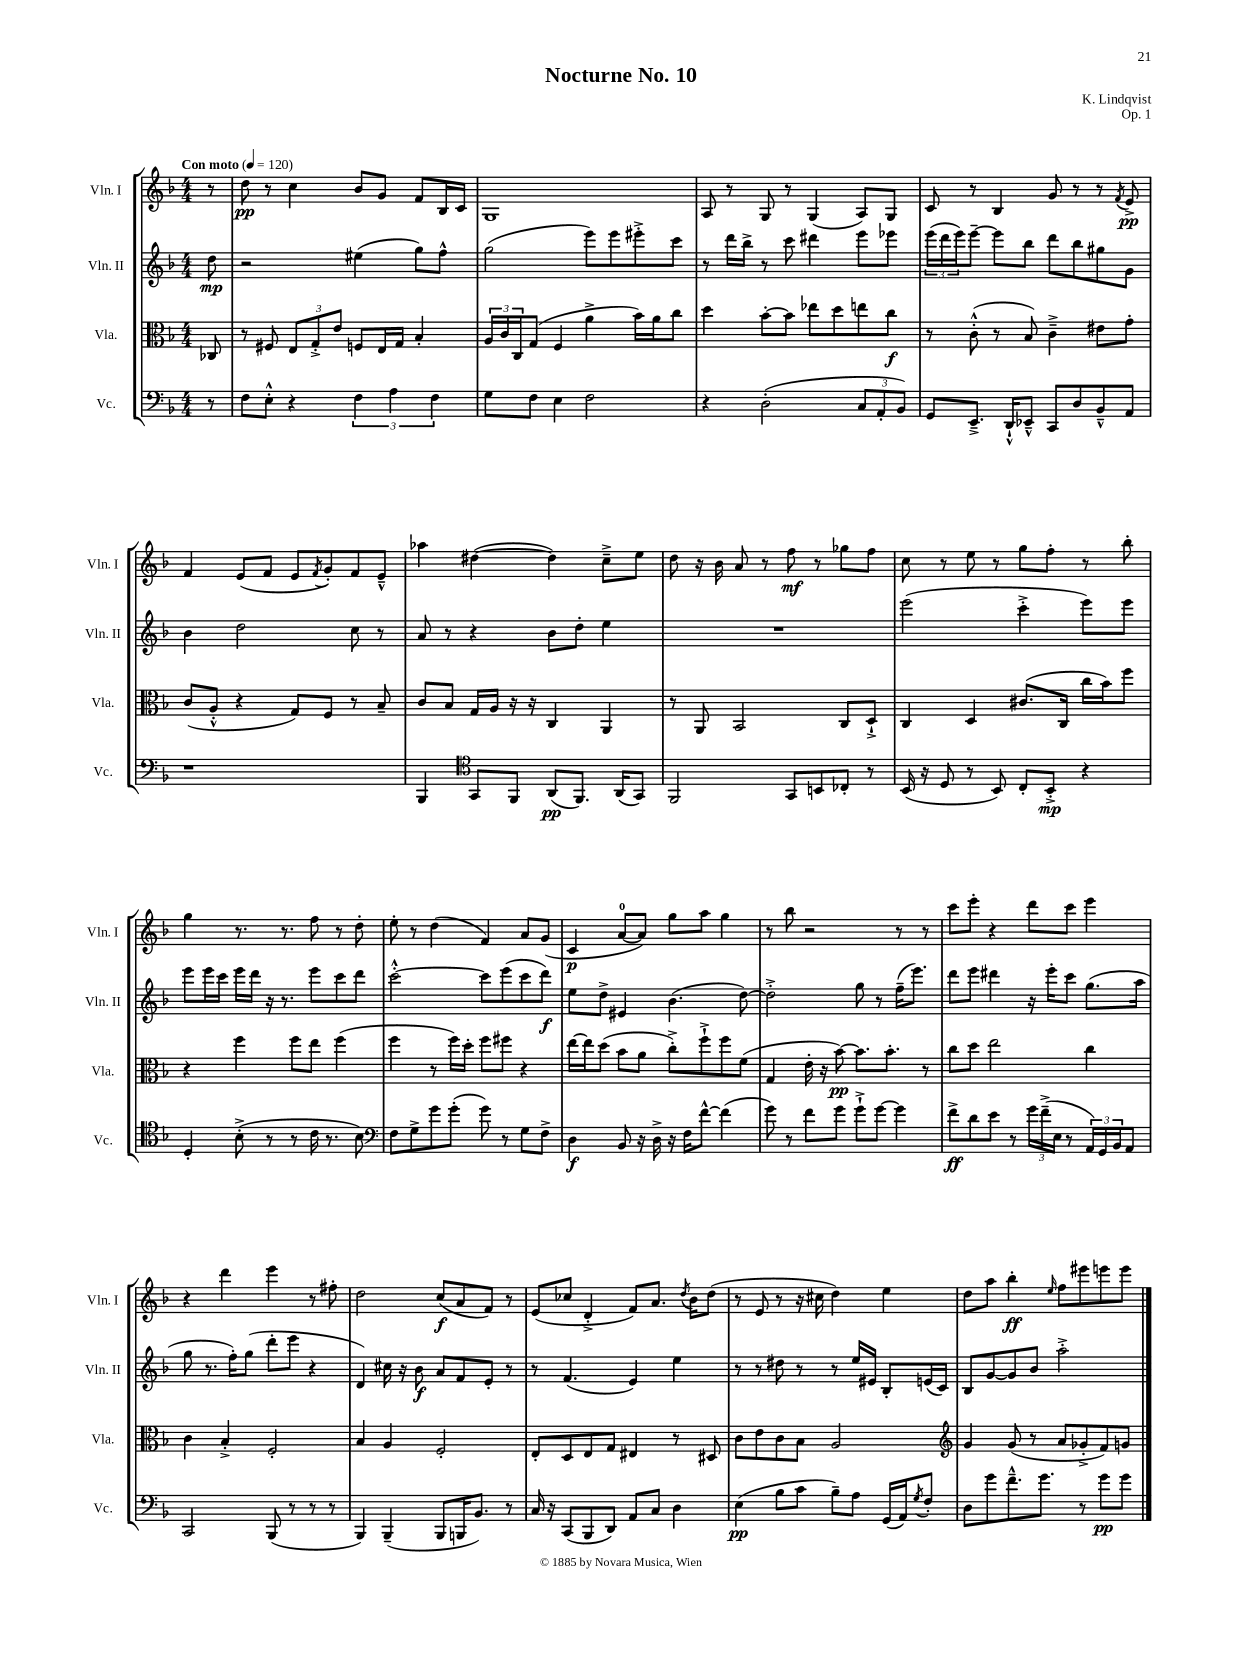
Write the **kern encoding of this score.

**kern	**dynam	**kern	**dynam	**kern	**dynam	**kern	**dynam
*part4	*part4	*part3	*part3	*part2	*part2	*part1	*part1
*staff4	*staff4	*staff3	*staff3	*staff2	*staff2	*staff1	*staff1
*I"Vc.	*	*I"Vla.	*	*I"Vln. II	*	*I"Vln. I	*
*I'Vc.	*	*I'Vla.	*	*I'Vln. II	*	*I'Vln. I	*
*clefF4	*	*clefC3	*	*clefG2	*	*clefG2	*
*k[b-]	*	*k[b-]	*	*k[b-]	*	*k[b-]	*
*M4/4	*	*M4/4	*	*M4/4	*	*M4/4	*
*MM120	*	*MM120	*	*MM120	*	*MM120	*
=	=	=	=	=	=	=	=
!	!	!	!	!	!	!LO:TX:a:B:t=Con moto	!
8r	.	8C-X/	.	8dd\	mp	8r	.
=1	=1	=1	=1	=1	=1	=1	=1
8F\L	.	8r	.	2r	.	8dd\	pp
8E'^^\J	.	8F#X/	.	.	.	8r	.
4r	.	12E/L	.	.	.	4cc\	.
.	.	12G'^/	.	.	.	.	.
.	.	12e/J	.	.	.	.	.
6F\	.	8Fn/L	.	(4ee#X\	.	8b-/L	.
.	.	16E/L	.	.	.	8g/J	.
6A\	.	.	.	.	.	.	.
.	.	16G/JJ	.	.	.	.	.
.	.	4B-'/	.	8gg\L)	.	8f/L	.
6F\	.	.	.	.	.	.	.
.	.	.	.	8ff^^\J	.	16B-/L	.
.	.	.	.	.	.	16c/JJ	.
=2	=2	=2	=2	=2	=2	=2	=2
8G\L	.	24A/LL	.	(2gg\	.	1G	.
.	.	24c/	.	.	.	.	.
.	.	24C/J	.	.	.	.	.
8F\J	.	(8G/J	.	.	.	.	.
4E\	.	4F/	.	.	.	.	.
2F\	.	4a^\	.	8eee\L)	.	.	.
.	.	.	.	8eee\	.	.	.
.	.	16b-\LL)	.	8eee#X'^\	.	.	.
.	.	16a\J	.	.	.	.	.
.	.	8cc\J	.	8ccc\J	.	.	.
=3	=3	=3	=3	=3	=3	=3	=3
4r	.	4dd\	.	8r	.	8A/	.
.	.	.	.	16ddd\LL	.	8r	.
.	.	.	.	16bb-^\JJ	.	.	.
(2D'\	.	[8b-'\L	.	8r	.	8G/	.
.	.	8b-\J]	.	8ccc\	.	8r	.
.	.	8ee-X\L	.	4ddd#X\	.	(4G/	.
.	.	8dd\	.	.	.	.	.
12C/L	.	8een\	.	8eee\L	.	8A/L)	.
12AA'/	.	.	.	.	.	.	.
.	.	8cc\J	f	8eee-X\J	.	8G/J	.
12BB-/J)	.	.	.	.	.	.	.
=4	=4	=4	=4	=4	=4	=4	=4
8GG/L	.	8r	.	(24eee\LL	.	8c/	.
.	.	.	.	24ddd\	.	.	.
.	.	.	.	24eee\J)	.	.	.
8.EE~^/J	.	(8c'^^\	.	[8eee~\J	.	8r	.
.	.	8r	.	8eee\L]	.	4B-/	.
16DD`^^/KL	.	.	.	.	.	.	.
8EE-X~^^/J	.	8B-/)	.	8bb-\J	.	.	.
8CC/L	.	4c~^\	.	8ddd\L	.	8g/	.
8D/	.	.	.	8bb-\	.	8r	.
8BB-~^^/	.	8e#X\L	.	8gg#X\	.	8r	.
.	.	.	.	.	.	8qf/	.
8AA/J	.	8g'\J	.	8g\J	.	8e^/	pp
!!LO:LB:g=z
=5	=5	=5	=5	=5	=5	=5	=5
1r	.	(8c/L	.	4b-\	.	4f/	.
.	.	8A'^^/J	.	.	.	.	.
.	.	4r	.	2dd\	.	(8e/L	.
.	.	.	.	.	.	8f/J	.
.	.	8G/L)	.	.	.	8e/L	.
.	.	.	.	.	.	8qf/	.
.	.	8F/J	.	.	.	8g'/)	.
.	.	8r	.	8cc\	.	8f/	.
.	.	8B-~/	.	8r	.	8e~^^/J	.
=6	=6	=6	=6	=6	=6	=6	=6
4BBB-/	.	8c/L	.	8a/	.	4aa-X\	.
.	.	8B-/J	.	8r	.	.	.
*clefC4	*	*	*	*	*	*	*
8GG/L	.	16G/LL	.	4r	.	([4dd#X\	.
.	.	16A/JJ	.	.	.	.	.
8FF/J	.	16r	.	.	.	.	.
.	.	16r	.	.	.	.	.
(8AA/L	pp	4C/	.	8b-\L	.	4dd#\])	.
8.FF/J)	.	.	.	8dd'\J	.	.	.
.	.	4AA/	.	4ee\	.	8cc~^\L	.
(16AA/KL	.	.	.	.	.	.	.
8GG/J)	.	.	.	.	.	8ee\J	.
=7	=7	=7	=7	=7	=7	=7	=7
2FF/	.	8r	.	1r	.	8dd\	.
.	.	8AA/	.	.	.	16r	.
.	.	.	.	.	.	16b-\	.
.	.	2BB-/	.	.	.	8a/	.
.	.	.	.	.	.	8r	.
8GG/L	.	.	.	.	.	8ff\	mf
8BBn/	.	.	.	.	.	8r	.
8C-X'/J	.	8C/L	.	.	.	8gg-X\L	.
8r	.	8D`^/J	.	.	.	8ff\J	.
=8	=8	=8	=8	=8	=8	=8	=8
(16BB-/	.	4C/	.	(2eee\	.	8cc\	.
16r	.	.	.	.	.	.	.
8D/	.	.	.	.	.	8r	.
8r	.	4D/	.	.	.	8ee\	.
8BB-/)	.	.	.	.	.	8r	.
8C'/L	.	(8.c#X/L	.	4ccc'^\	.	8gg\L	.
8BB-'^/J	mp	.	.	.	.	8ff'\J	.
.	.	16C/Jk	.	.	.	.	.
4r	.	16cc\LL	.	8eee\L)	.	8r	.
.	.	16b-\J)	.	.	.	.	.
.	.	8ff\J	.	8eee\J	.	8bb-'\	.
!!LO:LB:g=z
=9	=9	=9	=9	=9	=9	=9	=9
4D'/	.	4r	.	8eee\L	.	4gg\	.
.	.	.	.	16eee\L	.	.	.
.	.	.	.	16ccc\JJ	.	.	.
(8B-'^\	.	4ff\	.	16eee\LL	.	8.r	.
.	.	.	.	16ddd\JJ	.	.	.
8r	.	.	.	16r	.	.	.
.	.	.	.	8.r	.	8.r	.
8r	.	8ff\L	.	.	.	.	.
16c\	.	8ee\J	.	8eee\L	.	8ff\	.
8.r	.	.	.	.	.	.	.
.	.	(4ff\	.	8ccc\	.	8r	.
8B-\)	.	.	.	8ddd\J	.	8dd'\	.
=10	=10	=10	=10	=10	=10	=10	=10
*clefF4	*	*	*	*	*	*	*
8F\L	.	4ff\	.	[2ccc'^^\	.	8ee'\	.
8G^\	.	.	.	.	.	8r	.
8g\	.	8r	.	.	.	(4dd\	.
(8g'\J	.	16ff\LL)	.	.	.	.	.
.	.	16dd'\JJ	.	.	.	.	.
8g\)	.	8ff\L	.	8ccc\L]	.	4f/)	.
8r	.	8ff#X\J	.	(8eee\	.	.	.
8G\L	.	4r	.	8ccc\	.	8a/L	.
8F^\J	.	.	.	8ddd\J)	f	(8g/J	.
=11	=11	=11	=11	=11	=11	=11	=11
4D\	f	[16ee\LL	.	8ee\L	.	4c/	p
.	.	16ee\J]	.	.	.	.	.
.	.	(8dd\J	.	8dd^\J	.	.	.
8BB-/	.	8b-\L	.	4e#X/	.	[8a/L	.
16r	.	8a\J	.	.	.	8a/J])	.
16D^\	.	.	.	.	.	.	.
16r	.	8cc'^\L)	.	(4.b-\	.	8gg\L	.
16F\KL	.	.	.	.	.	.	.
[8f^^\J	.	8ff`^\	.	.	.	8aa\J	.
(4f\]	.	8ff\	.	.	.	4gg\	.
.	.	(8f\J	.	[8dd\)	.	.	.
=12	=12	=12	=12	=12	=12	=12	=12
8g\)	.	4G/	.	2dd'^\]	.	8r	.
8r	.	.	.	.	.	8bb-\	.
8f\L	.	16e'\	.	.	.	2r	.
.	.	16r	.	.	.	.	.
8g\J	.	[8b-\)	pp	.	.	.	.
8g`^\L	.	8.b-\L]	.	8gg\	.	.	.
[8g\J	.	.	.	8r	.	.	.
.	.	8.b-'\J	.	.	.	.	.
4g\]	.	.	.	(16ff~\KL	.	8r	.
.	.	.	.	8.eee\J)	.	.	.
.	.	8r	.	.	.	8r	.
=13	=13	=13	=13	=13	=13	=13	=13
8f^\L	ff	8cc\L	.	8ddd\L	.	8ccc\L	.
8d\	.	8dd\J	.	8eee\J	.	8eee'\J	.
8e\J	.	2ee\	.	4ddd#X\	.	4r	.
8r	.	.	.	.	.	.	.
24g\LL	.	.	.	16r	.	8ddd\L	.
(24f~^\	.	.	.	.	.	.	.
.	.	.	.	16eee'\KL	.	.	.
24E\JJ	.	.	.	.	.	.	.
8r	.	.	.	8ccc\J	.	8ccc\J	.
24AA/LL)	.	4cc\	.	(8.gg\L	.	4eee\	.
24GG/	.	.	.	.	.	.	.
24BB-/J	.	.	.	.	.	.	.
8AA/J	.	.	.	.	.	.	.
.	.	.	.	16aa\Jk	.	.	.
!!LO:LB:g=z
=14	=14	=14	=14	=14	=14	=14	=14
2CC/	.	4c\	.	8gg\	.	4r	.
.	.	.	.	8.r	.	.	.
.	.	4B-'^/	.	.	.	4ddd\	.
.	.	.	.	16ff'\KL)	.	.	.
.	.	.	.	(8gg\J	.	.	.
(8BBB-/	.	2F'/	.	8ddd'\L	.	4eee\	.
8r	.	.	.	8eee\J	.	.	.
8r	.	.	.	4r	.	8r	.
8r	.	.	.	.	.	8ff#X'\	.
=15	=15	=15	=15	=15	=15	=15	=15
4BBB-/)	.	4B-/	.	4d/)	.	2dd\	.
(4BBB-~/	.	4A/	.	16cc#X\	.	.	.
.	.	.	.	16r	.	.	.
.	.	.	.	8b-\	f	.	.
8BBB-/L	.	2F'/	.	8a/L	.	(8cc/L	f
16BBBn/K	.	.	.	8f/	.	8a/	.
8.BB-/J)	.	.	.	.	.	.	.
.	.	.	.	8e'/J	.	8f/J)	.
8r	.	.	.	8r	.	8r	.
=16	=16	=16	=16	=16	=16	=16	=16
16C/	.	8E'/L	.	8r	.	(8e/L	.
16r	.	.	.	.	.	.	.
(8CC/L	.	8D/	.	(4.f/	.	8cc-X/J	.
8BBB-/	.	8E/	.	.	.	4d'^/	.
8DD/J)	.	8G/J	.	.	.	.	.
8AA/L	.	4E#X/	.	4e/)	.	8f/L)	.
8C/J	.	.	.	.	.	8.a/J	.
4D\	.	8r	.	4ee\	.	.	.
.	.	.	.	.	.	8qdd/	.
.	.	.	.	.	.	16b-\KL	.
.	.	8D#X/	.	.	.	(8dd\J	.
=17	=17	=17	=17	=17	=17	=17	=17
(4E\	pp	8c\L	.	8r	.	8r	.
.	.	8e\	.	8r	.	8e/	.
8B-\L	.	8c\	.	8dd#X\	.	8r	.
8c\J	.	8B-\J	.	8r	.	16r	.
.	.	.	.	.	.	16cc#X\	.
8B-~\L)	.	2A/	.	8r	.	4dd\)	.
8A\J	.	.	.	16ee/LL	.	.	.
.	.	.	.	16e#X/JJ	.	.	.
(16GG/LL	.	.	.	8B-'/L	.	4ee\	.
16AA/J)	.	.	.	.	.	.	.
8qG/	.	.	.	.	.	.	.
8F'/J	.	.	.	(16en/L	.	.	.
.	.	.	.	16c/JJ)	.	.	.
=18	=18	=18	=18	=18	=18	=18	=18
*	*	*clefG2	*	*	*	*	*
8D\L	.	4g/	.	8B-/L	.	8dd\L	.
8g\	.	.	.	[8g/	.	8aa\J	.
8.f~^^\	.	(8g/	.	8g/]	.	4bb-'\	ff
.	.	8r	.	8b-/J	.	.	.
8.g\J	.	.	.	.	.	.	.
.	.	.	.	.	.	16qqee/	.
.	.	8a/L	.	2aa'^\	.	8ff\L	.
8r	.	8g-X'^/	.	.	.	8eee#X\	.
8g\L	pp	8f/)	.	.	.	8eeen\	.
8g\J	.	8gn/J	.	.	.	8eee\J	.
==	==	==	==	==	==	==	==
*-	*-	*-	*-	*-	*-	*-	*-
